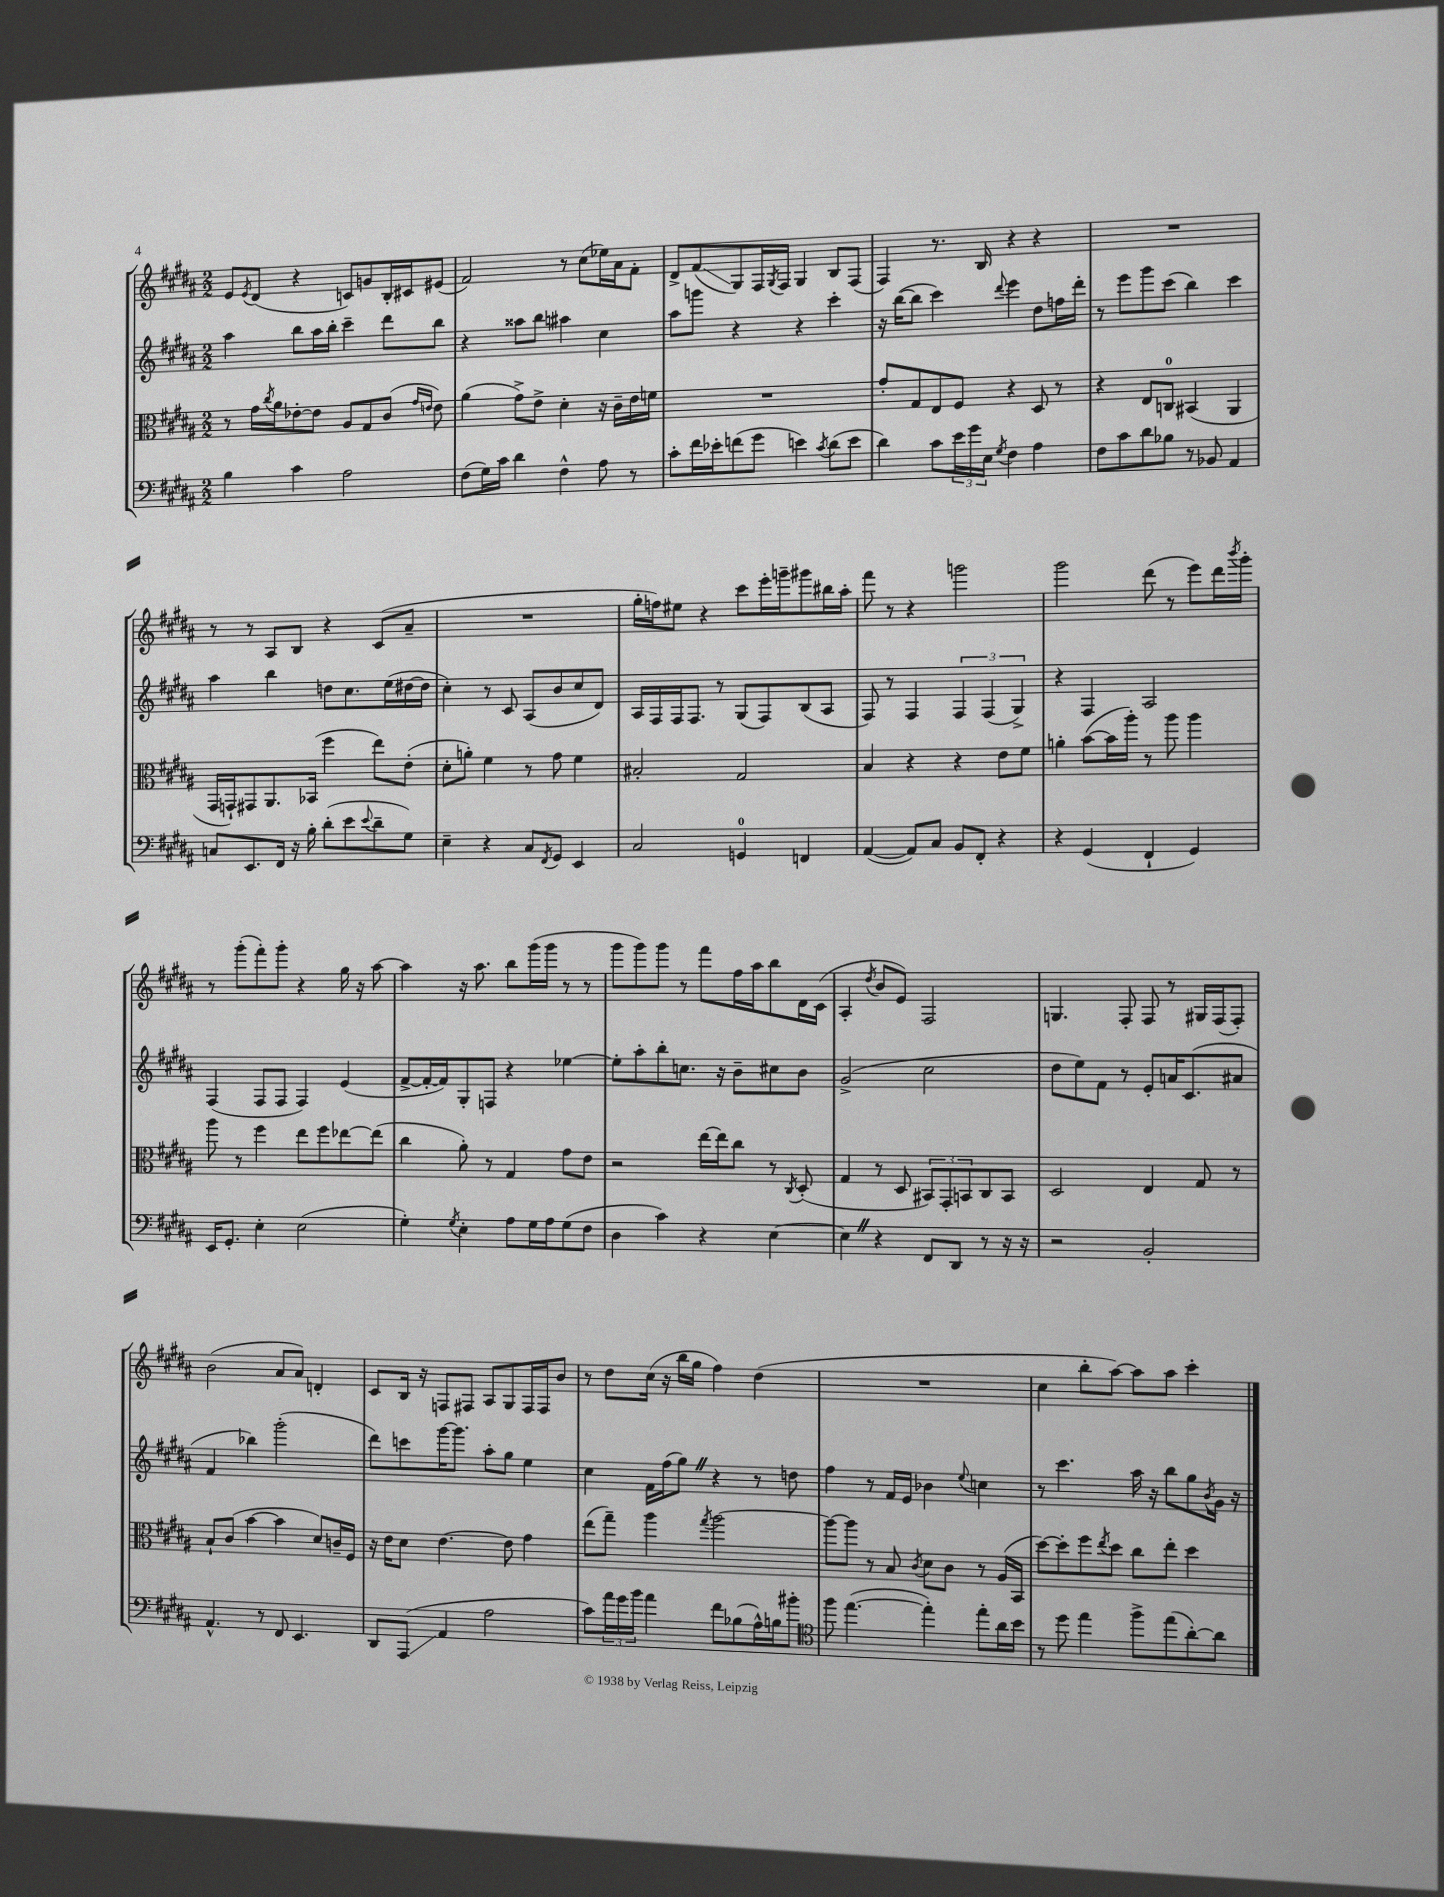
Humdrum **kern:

**kern	**kern	**kern	**kern
*staff4	*staff3	*staff2	*staff1
*clefF4	*clefC3	*clefG2	*clefG2
*k[f#c#g#d#a#]	*k[f#c#g#d#a#]	*k[f#c#g#d#a#]	*k[f#c#g#d#a#]
*M2/2	*M2/2	*M2/2	*M2/2
4B	8r	4aa#	8e
.	.	.	8qe
.	16g#	.	(8d#
.	8qcc#	.	.
.	16a#	.	.
4c#	[8e-'	8bb	4r
.	8e-]	16aa#	.
.	.	16bb'	.
2A#	8A#	4ccc#~	8c)
.	8G#	.	8g
.	(8c#	8ddd#	16B'
.	.	.	16c#
.	16qqg#	.	.
.	16qqe	.	.
.	8e)	8bb	(8e#
=	=	=	=
(8F#	(4a#	4r	2f#)
16G#)	.	.	.
16c#	.	.	.
4d#	8g#^)	8aa##	.
.	8e^	8bb	.
4F#^^	4d#'	4aa#	8r
.	.	.	(8cc#
8A#	16r	4cc#	16ee-)
.	16c#~	.	16a#
8r	16e	.	8f#'
.	16f	.	.
=	=	=	=
8c#'	1r	8aa#	8d#^
16f#	.	8ggg	(8f#
16e-'	.	.	.
(8f	.	4r	8G#)
8g#	.	.	16F#
.	.	.	8qG#
.	.	.	16F#
4e)	.	4r	4G#
8qc#	.	.	.
(8d#	.	4ccc#'	8B
8e	.	.	(8F#
=	=	=	=
4d#)	8g#'	16r	4F#)
.	.	([16bb	.
.	8G#	8bb]	.
8c#	8E	4ccc#)	8.r
24e	8F#	.	.
24g#	.	.	.
.	.	.	16B
24E	.	.	.
8qG#	.	8qqddd#	.
4F#	4r	4eee	4r
4A#	8D#	8dd#	4r
.	8r	16ff	.
.	.	16ddd#'	.
=	=	=	=
8F#	4r	8r	1r
8c#	.	8eee	.
8d#	8E	8ggg#	.
8B-	8C	(8ccc#	.
8r	(4BB#	4bb)	.
8BB-	.	.	.
4AA#	4AA#	4ccc#	.
=	=	=	=
8C	16GG#	4aa#	8r
.	16GG`)	.	.
8.EE	8GG#	.	8r
.	8.AA#	4bb	8A#
16FF#	.	.	.
16r	.	.	8B
16B'	(16BB-	.	.
(8d#'	4ff#	8dd	4r
8e	.	8.cc#	.
8qqe	.	.	.
8d#~	8ee)	.	(8c#
.	.	(16ee	.
8G#)	(8e'	[16dd#	8a#~
.	.	16dd#]	.
=	=	=	=
4E~	8d#'	4cc#')	1r
.	8a')	.	.
4r	4f#	8r	.
.	.	8c#	.
8C#	8r	(8A#	.
8qFF#	.	.	.
8GG#	8g#	8b	.
4EE	4f#	8cc#	.
.	.	8d#)	.
=	=	=	=
2C#	2B#'	16A#	16gg#'
.	.	16F#	16ff)
.	.	16F#	8ee#
.	.	8.F#	.
.	.	.	4r
.	.	8r	.
4GG	2G#	(8G#	8ccc#
.	.	8F#)	16eee'
.	.	.	16ggg~
4FF	.	(8B	8ggg#
.	.	8A#	16bb#
.	.	.	16aa#'
=	=	=	=
([4AA#	4B	8F#)	8fff#
.	.	8r	8r
8AA#])	4r	4F#	4r
8C#	.	.	.
8BB	4r	6F#	2ggg
8FF#'	.	.	.
.	.	(6F#	.
4r	8e	.	.
.	.	6G#^)	.
.	8f#	.	.
=	=	=	=
4r	4a'	4r	2ggg#
(4GG#	([8b	4F#	.
.	16b]	.	.
.	16aa#')	.	.
4FF#`	8r	2A#	(8ddd#
.	8aa#	.	8r
4GG#)	4aa#	.	8eee)
.	.	.	16ddd#
.	.	.	8qbbb
.	.	.	16ggg#'
=	=	=	=
16EE	8aa#	(4F#	8r
8.GG#'	.	.	.
.	8r	.	(8ggg#'
4E'	4ff#	8F#	8fff#')
.	.	8F#	8ggg#'
(2E	8ee	4F#)	4r
.	8ff#	.	.
.	[8ee-	(4e	16gg#
.	.	.	16r
.	(8ee-]	.	[8aa#
=	=	=	=
4G#')	4cc#	[8f#^	4aa#]
.	.	16f#'_	.
.	.	16f#])	.
8qG#	.	.	.
4E'	8a#')	8G#'	16r
.	.	.	8.aa#
.	8r	8F	.
8A#	4G#	4r	8bb
16G#	.	.	(16ggg#
16A#	.	.	16ggg#
(8G#	8g#	[4ee-	8r
8F#	8e	.	8r
=	=	=	=
4D#	2r	8ee-']	8ggg#
.	.	8aa#'	8ggg#)
4c#)	.	8bb'	8ggg#
.	.	8.cc	8r
4r	[16ee	.	8fff#
.	16ee]	16r	.
.	8cc#	8b~	16ff#
.	.	.	16aa#
[4E	8r	8cc#	8bb
.	8qC#	.	.
.	(8D#'	8b	16d#
.	.	.	(16c#
=	=	=	=
4E]	4G#	(2g#^	4A#'
.	.	.	8qdd#
4r	8r	.	8b
.	8D#	.	8e)
8FF#	12BB#)	2cc#	2F#
.	12GG#'	.	.
8DD#	.	.	.
.	12BB	.	.
8r	8C#	.	.
16r	8BB	.	.
16r	.	.	.
=	=	=	=
2r	2D#	8dd#	4.G
.	.	8ee)	.
.	.	8f#	.
.	.	8r	8F#'
2BB'	4E	8e'	8F#
.	.	16a	8r
.	.	(8.c#	.
.	8G#	.	16G#
.	.	.	(16F#
.	8r	8a#	8F#')
=	=	=	=
4.AA#^^	8B`	4f#	(2b
.	(8c#	.	.
.	[4b	4bb-)	.
8r	.	.	.
8FF#	4b]	(2ggg#'	8a#
4.EE	.	.	8a#)
.	8d#)	.	4d'
.	16c~	.	.
.	16F#	.	.
=	=	=	=
8DD#	16r	8ddd#)	8c#
.	16e	.	.
(8AAA#	8d#	8ccc	16B
.	.	.	16r
4AA#	[4.e	[16ggg#	8F
.	.	8.ggg#]	.
.	.	.	8F#
2A#	.	8aa#'	8A#
.	8e]	8gg#	8G#
.	4g#	4ee	16F#
.	.	.	16F#
.	.	.	8b
=	=	=	=
8c#)	(8ee	4cc#	8r
24a#	8gg#~)	.	8dd#
24g#	.	.	.
24b	.	.	.
4a#	4aa#	16f#	(16cc#
.	.	(16ff#	16r
.	.	8gg#)	16bb
.	.	.	16gg#
.	8qgg#	.	.
8f#	[2aa#	4r	4ff#)
(8B-	.	.	.
16A#^^)	.	8r	(4dd#
16B	.	.	.
8b#'	.	8dd	.
=	=	=	=
*clefC4	*	*	*
8ff#	8aa#_	4ff#	1r
([4.ee	8aa#]	.	.
.	8r	8r	.
.	8B	16f#	.
.	.	16e	.
.	8qc#	.	.
4ee'])	8d#	4b-	.
.	8c#	.	.
.	.	8qqee	.
8ee'	8r	4cc	.
16a#	(16A#	.	.
16b	16BB	.	.
=	=	=	=
8r	[8dd#)	8r	4cc#
8dd#	8dd#']	4.ccc#	.
4ee	8ff#	.	8bb'
.	8qee	.	.
.	8dd#	.	[8aa#)
8ff#^	8cc#	16aa#	8aa#]
.	.	16r	.
(8ee	8ee'	8bb	8aa#
[8a#')	4dd#	8gg#	4ccc#'
.	.	8qb	.
8a#]	.	16g#	.
.	.	16r	.
==	==	==	==
*-	*-	*-	*-
